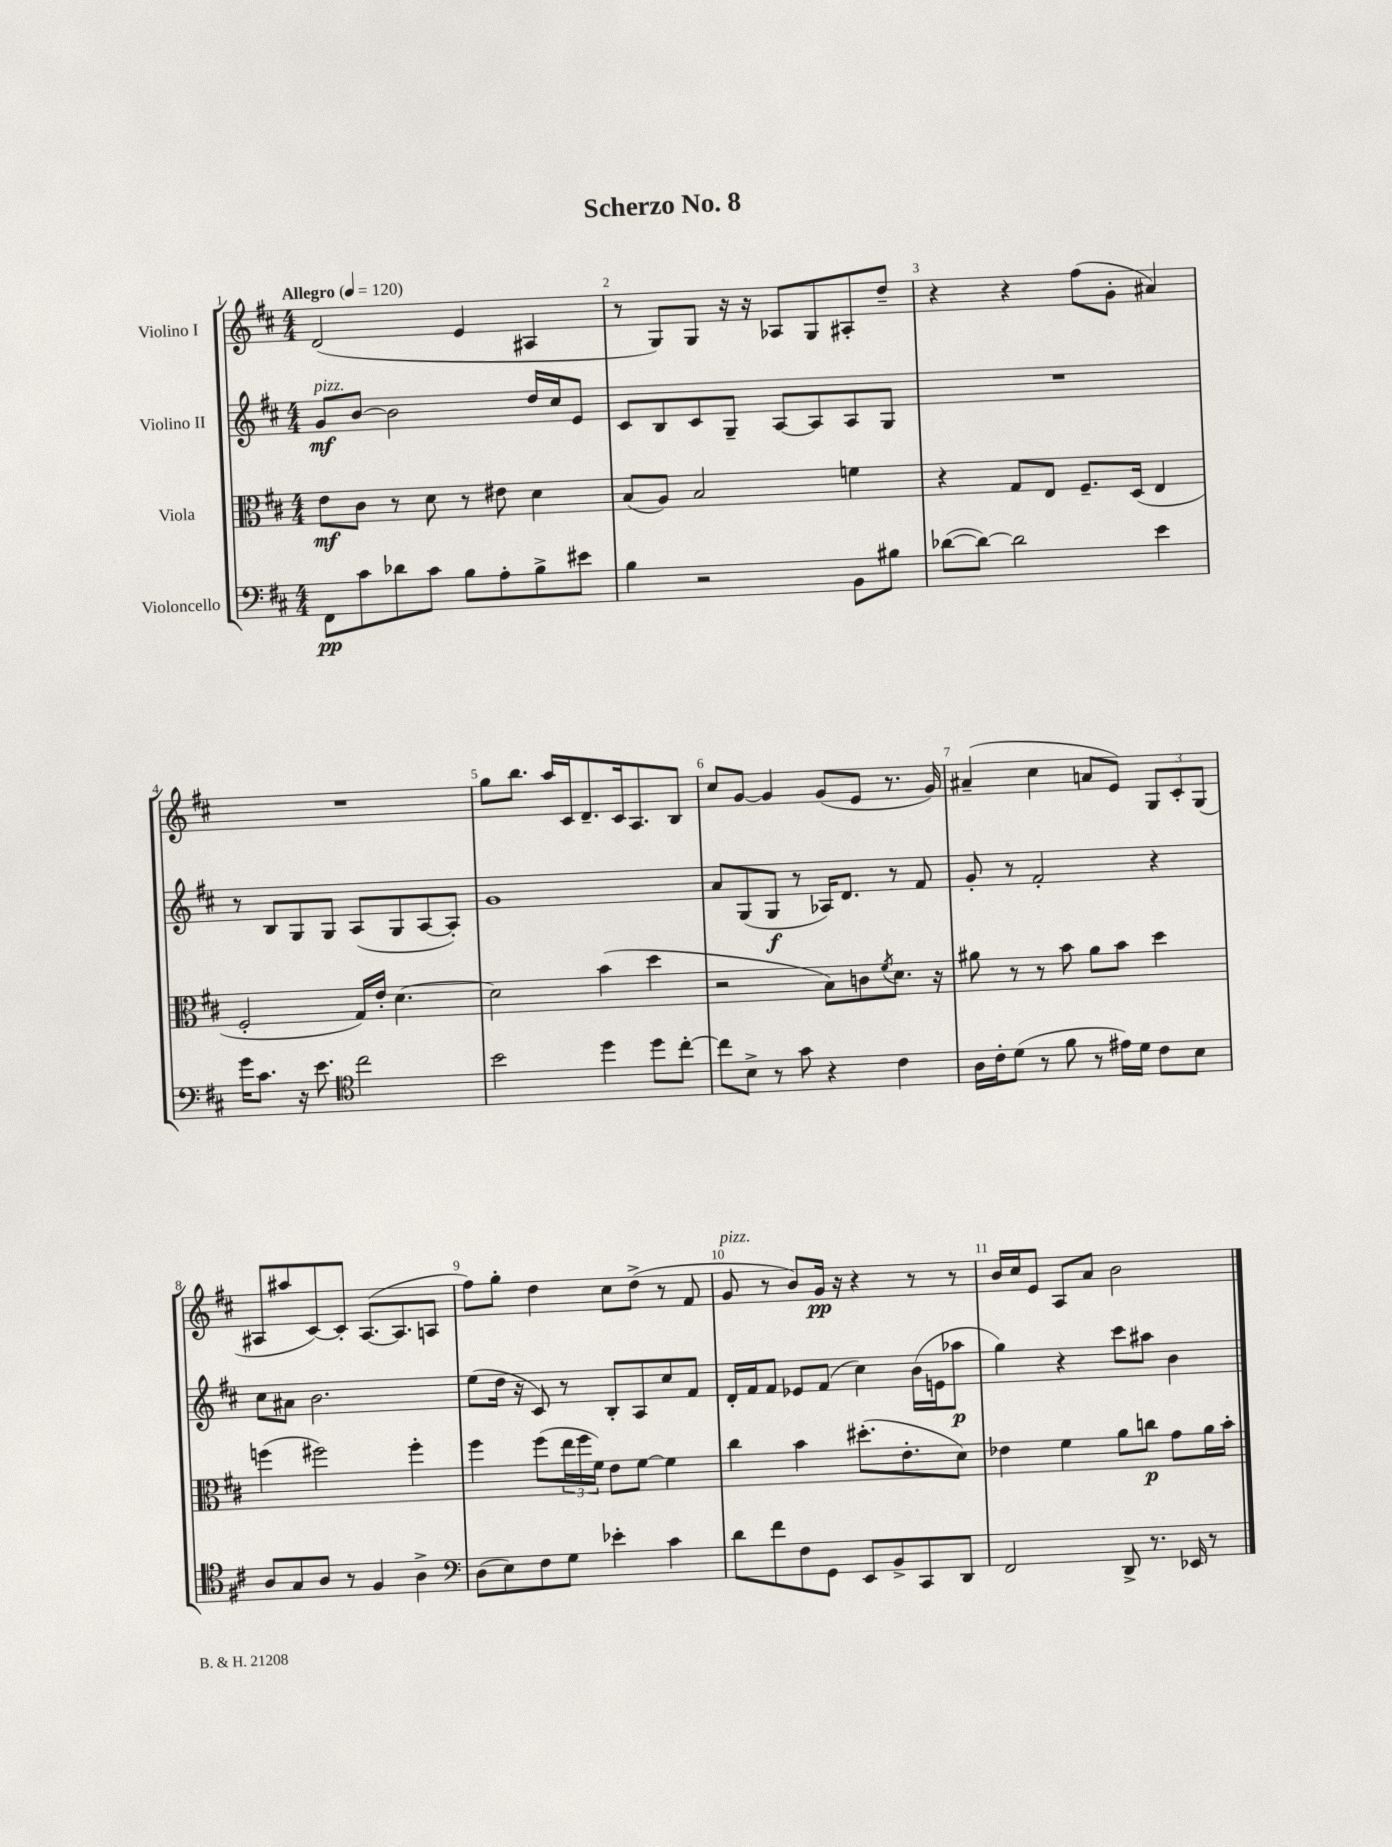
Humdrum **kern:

**kern	**kern	**kern	**kern
*staff4	*staff3	*staff2	*staff1
*clefF4	*clefC3	*clefG2	*clefG2
*k[f#c#]	*k[f#c#]	*k[f#c#]	*k[f#c#]
*M4/4	*M4/4	*M4/4	*M4/4
*MM120	*MM120	*MM120	*MM120
8FF#	8e	8g	(2d
8c#	8c#	[8b	.
8d-	8r	2b]	.
8c#	8d	.	.
8B	8r	.	4e
8A'	8e#	.	.
8B^	4d	16dd	4A#
.	.	16cc#	.
8e#	.	8e	.
=	=	=	=
4B	(8B	8c#	8r
.	8A)	8B	8G)
2r	2B	8c#	8G
.	.	8G~	16r
.	.	.	16r
.	.	[8A	8A-
.	.	8A]	8G
8BB	4f	8A	8A#'
8B#	.	8G	8dd~
=	=	=	=
([8d-	4r	1r	4r
8d-_)	.	.	.
2d-]	8G	.	4r
.	8E	.	.
.	8.F#~	.	(8ff#
.	.	.	8g'
.	(16D	.	.
4e	4E	.	4a#)
=	=	=	=
16g	2F#'	8r	1r
8.c#	.	.	.
.	.	8B	.
16r	.	8G	.
8.e	.	.	.
.	.	8G	.
*clefC4	*	*	*
2cc#	16G)	(8A	.
.	16e'	.	.
.	[4.d	8G	.
.	.	[8A	.
.	.	8A'])	.
=	=	=	=
2b	2d]	1g	8gg
.	.	.	8.bb
.	.	.	16aa
.	.	.	16c#
.	.	.	8.d~
4dd	(4b	.	.
.	.	.	16c#
.	.	.	8.A
8dd	4dd	.	.
[8cc#'	.	.	8B
=	=	=	=
8cc#]	2r	8a	8cc#
8B^	.	(8G	[8g
8r	.	8G	4g]
8g	.	8r	.
4r	8B)	16A-)	(8g
.	.	8.d	.
.	8c	.	8e
.	8qf#	.	.
4c#	8.d	8r	8.r
.	.	8f#	.
.	16r	.	16g)
=	=	=	=
16A	8a#	8g'	(4a#~
16c#'	.	.	.
(8d	8r	8r	.
8r	8r	2f#'	4cc#
8f#	8b	.	.
8r	8a#	.	8a
16e#)	8b	.	8e)
16d	.	.	.
8c#	4dd	4r	12G
.	.	.	12c#'
8B	.	.	.
.	.	.	(12G
=	=	=	=
8A	(4ff	8cc#	8A#
8G	.	8a#	8aa#
8A	2ff#)	2.b	[8c#)
8r	.	.	8c#']
4F#	.	.	([8.A#
.	.	.	8.A#]
4A^	4ff#'	.	.
.	.	.	8A
=	=	=	=
*clefF4	*	*	*
(8D	4ff#	(8ee	8ff#)
8E)	.	16dd	8gg'
.	.	16r	.
8F#	(8ff#	8c#)	4dd
8G	24ee	8r	.
.	24ff#	.	.
.	24f#)	.	.
4e-'	8e	8B'	8cc#
.	[8f#	8A	(8dd^
4c#	4f#]	8cc#	8r
.	.	8f#	8f#
=	=	=	=
8d	4cc#	16d'	8g
.	.	16f#	.
8f#	.	8f#	8r
8F#	4b	8e-	8b)
8GG	.	(8f#	16g
.	.	.	16r
8EE	(8.dd#'	4cc#)	4r
8BB^	.	.	.
.	8.e'	.	.
8CC#	.	(16b	8r
.	.	16e	.
8DD	8d)	8aa-	8r
=	=	=	=
2FF#	4e-	4gg)	16b
.	.	.	16cc#
.	.	.	8e
.	4f#	4r	8A
.	.	.	8a
8DD^	8a	8ccc#	2b
8.r	8cc	8aa#	.
.	8g	4b	.
16EE-	.	.	.
8r	16a	.	.
.	16b'	.	.
==	==	==	==
*-	*-	*-	*-
